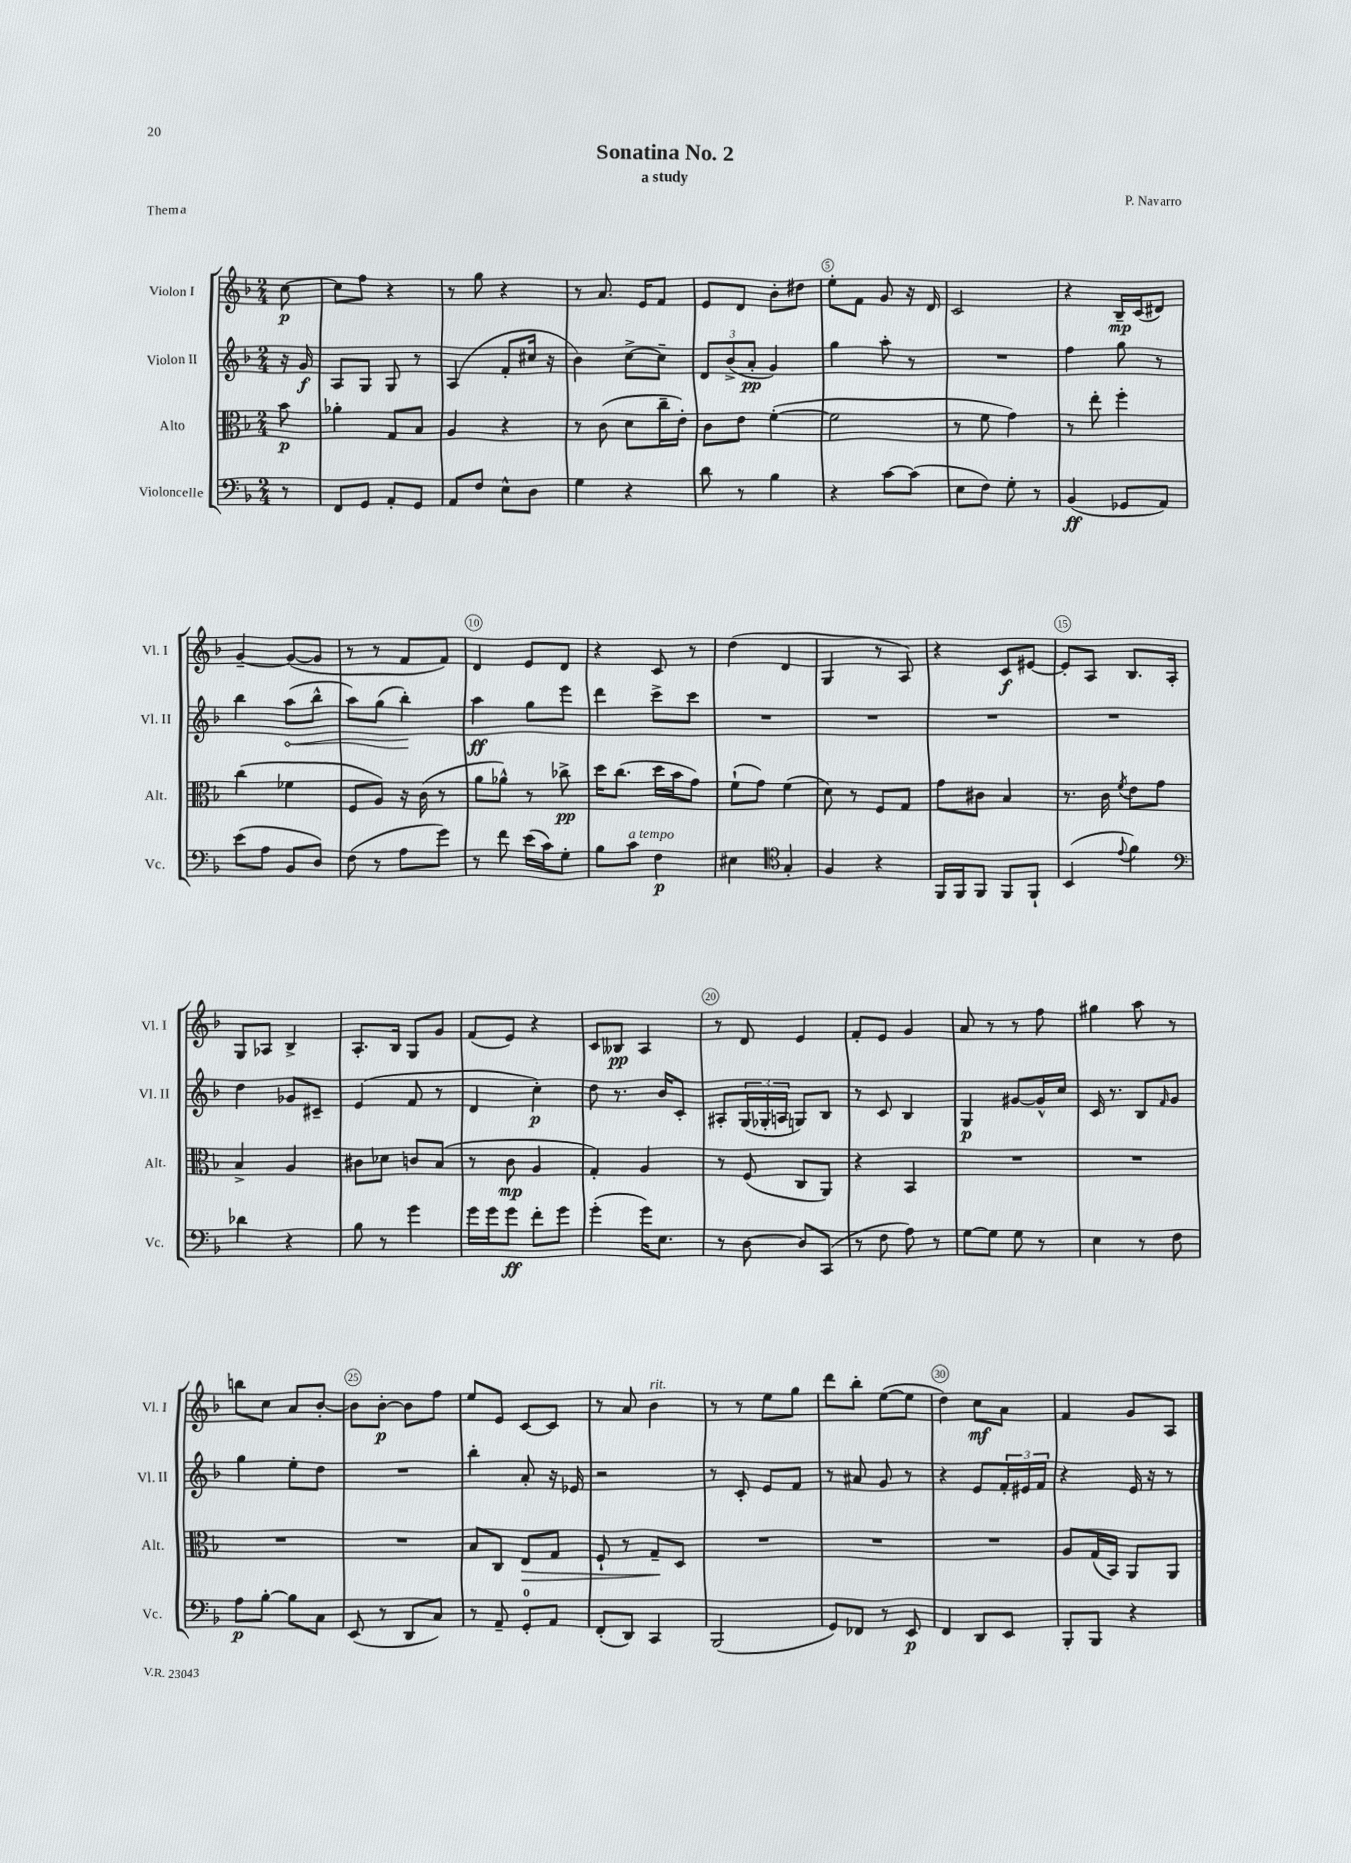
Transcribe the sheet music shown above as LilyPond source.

\header { title = "Sonatina No. 2" composer = "P. Navarro" subtitle = "a study" piece = "Thema" }
<<
\new StaffGroup <<
\new Staff = "s0" \with { instrumentName = "Violon I" shortInstrumentName = "Vl. I" } {
    \clef treble \key f \major \numericTimeSignature \time 2/4 \partial 8
    c''8~\p |
    c''8 f''8 r4 |
    r8 g''8 r4 |
    r8 a'8. e'16 f'8 |
    e'8 d'8 bes'8-. dis''8 |
    e''8-. f'8 g'8 r16 d'16 |
    c'2 |
    r4 bes16--\mp c'16( dis'8) |
    g'4~-- g'8~( g'8 |
    r8 r8 f'8 f'8) |
    d'4 e'8 d'8 |
    r4 c'8 r8 |
    d''4( d'4 |
    g4 r8 a8) |
    r4 c'8\f eis'8~ |
    eis'8-. a8 bes8. a16-. |
    g8 aes8 bes4-> |
    a8.-. bes16 g8 g'8 |
    f'8( e'8) r4 |
    c'8 beses8\pp a4 |
    r8 d'8 e'4 |
    f'8-. e'8 g'4 |
    a'8 r8 r8 f''8 |
    gis''4 a''8 r8 |
    b''8 c''8 a'8 bes'8~-. |
    bes'8 bes'8~-.\p bes'8 f''8 |
    e''8 e'8 c'8~ c'8 |
    r8 a'8 bes'4^\markup { \italic "rit." } |
    r8 r8 e''8 g''8 |
    d'''8 bes''8-. e''8~( e''8 |
    d''4) c''8\mf a'8 |
    f'4 g'8 a8 \bar "|." |
}
\new Staff = "s1" \with { instrumentName = "Violon II" shortInstrumentName = "Vl. II" } {
    \clef treble \key f \major \numericTimeSignature \time 2/4 \partial 8
    r16 g'16\f |
    a8 g8 g8 r8 |
    a4( f'8-. cis''16 r16 |
    bes'4) c''8~-> c''8-- |
    \tuplet 3/2 { d'8 bes'8->( a'8-.\pp } g'4) |
    g''4 a''8-. r8 |
    R2 |
    f''4 g''8 r8 |
    bes''4 \once \override Hairpin.circled-tip = ##t a''8\<( bes''8-^ |
    a''8) g''8( bes''4-.\!) |
    a''4\ff g''8 e'''8 |
    d'''4 c'''8-> c'''8 |
    R2 |
    R2 |
    R2 |
    R2 |
    d''4 ges'8 cis'8-- |
    e'4( f'8 r8 |
    d'4 c''4-.\p) |
    d''8 r8. bes'16 c'8-. |
    ais8-. \tuplet 3/2 { g16( ges16-. a16 } g8) bes8 |
    r8 c'8 bes4 |
    g4\p gis'8~ gis'16-^ c''16 |
    c'16 r8. bes8 \grace { f'16 } g'8 |
    g''4 e''8-. d''8 |
    R2 |
    bes''4-. a'8-. r16 ees'16 |
    r2 |
    r8 c'8-. e'8 f'8 |
    r8 ais'8 g'8 r8 |
    r4 e'8 \tuplet 3/2 { f'16-. eis'16 f'16 } |
    r4 e'16 r16 r8 \bar "|." |
}
\new Staff = "s2" \with { instrumentName = "Alto" shortInstrumentName = "Alt." } {
    \clef alto \key f \major \numericTimeSignature \time 2/4 \partial 8
    bes'8\p |
    aes'4-. g8 bes8 |
    a4 r4 |
    r8 c'8( d'8 c''16-- e'16-.) |
    c'8 e'8 f'4~-.( |
    f'2 |
    r8 f'8 g'4) |
    r8 e''8-. f''4-. |
    c''4( fes'4 |
    f8 a8) r16 c'16( r8 |
    a'8 aes'8-^) r8 ces''8->\pp |
    d''16 c''8.( d''16 bes'16 g'8) |
    f'8-!( g'8) f'4( |
    d'8) r8 f8 g8 |
    g'8 cis'8 bes4 |
    r8. c'16 \acciaccatura { f'8 } e'8 g'8 |
    bes4-> a4 |
    cis'8 des'8 c'8 bes8( |
    r8 c'8\mp a4 |
    g4-.) a4 |
    r8 f8( c8 a,8) |
    r4 bes,4 |
    R2 |
    R2 |
    R2 |
    R2 |
    bes8 c8 e8\> g8 |
    f8-! r8 g8--\! d8 |
    R2 |
    R2 |
    R2 |
    a8 g16( bes,16) a,8 a,8 \bar "|." |
}
\new Staff = "s3" \with { instrumentName = "Violoncelle" shortInstrumentName = "Vc." } {
    \clef bass \key f \major \numericTimeSignature \time 2/4 \partial 8
    r8 |
    f,8 g,8 a,8-. g,8 |
    a,8 f8 e8-^ d8 |
    g4 r4 |
    d'8 r8 bes4 |
    r4 c'8~ c'8( |
    e8 f8) g8-. r8 |
    bes,4\ff( ges,8 a,8) |
    e'8( a8 bes,8 d8) |
    f8( r8 a8 g'8) |
    r8 f'8 e'16( c'16) g8-. |
    bes8 c'8^\markup { \italic "a tempo" } f4\p |
    eis4 \clef tenor g4-. |
    f4 r4 |
    f,16 f,16 f,8 f,8 f,8-! |
    bes,4( \appoggiatura { e'8 } f'4) |
    \clef bass des'4 r4 |
    bes8 r8 g'4 |
    g'16 g'16 g'8\ff f'8-. g'8 |
    g'4-.( g'16) e8. |
    r8 d8~ d8 c,8( |
    r8 f8 a8) r8 |
    g8~ g8 g8 r8 |
    e4 r8 f8 |
    a8\p bes8~-. bes8 c8 |
    e,8( r8 d,8 c8) |
    r8 a,8-- g,8-0-. a,8 |
    f,8-.( d,8) c,4 |
    bes,,2( |
    g,8) fes,8 r8 e,8\p |
    f,4 d,8 e,8 |
    bes,,8-. bes,,8 r4 \bar "|." |
}
>>
>>
\layout { \context { \Score \override BarNumber.break-visibility = ##(#f #t #t) barNumberVisibility = #(every-nth-bar-number-visible 5) \override BarNumber.stencil = #(make-stencil-circler 0.1 0.3 ly:text-interface::print) } }
